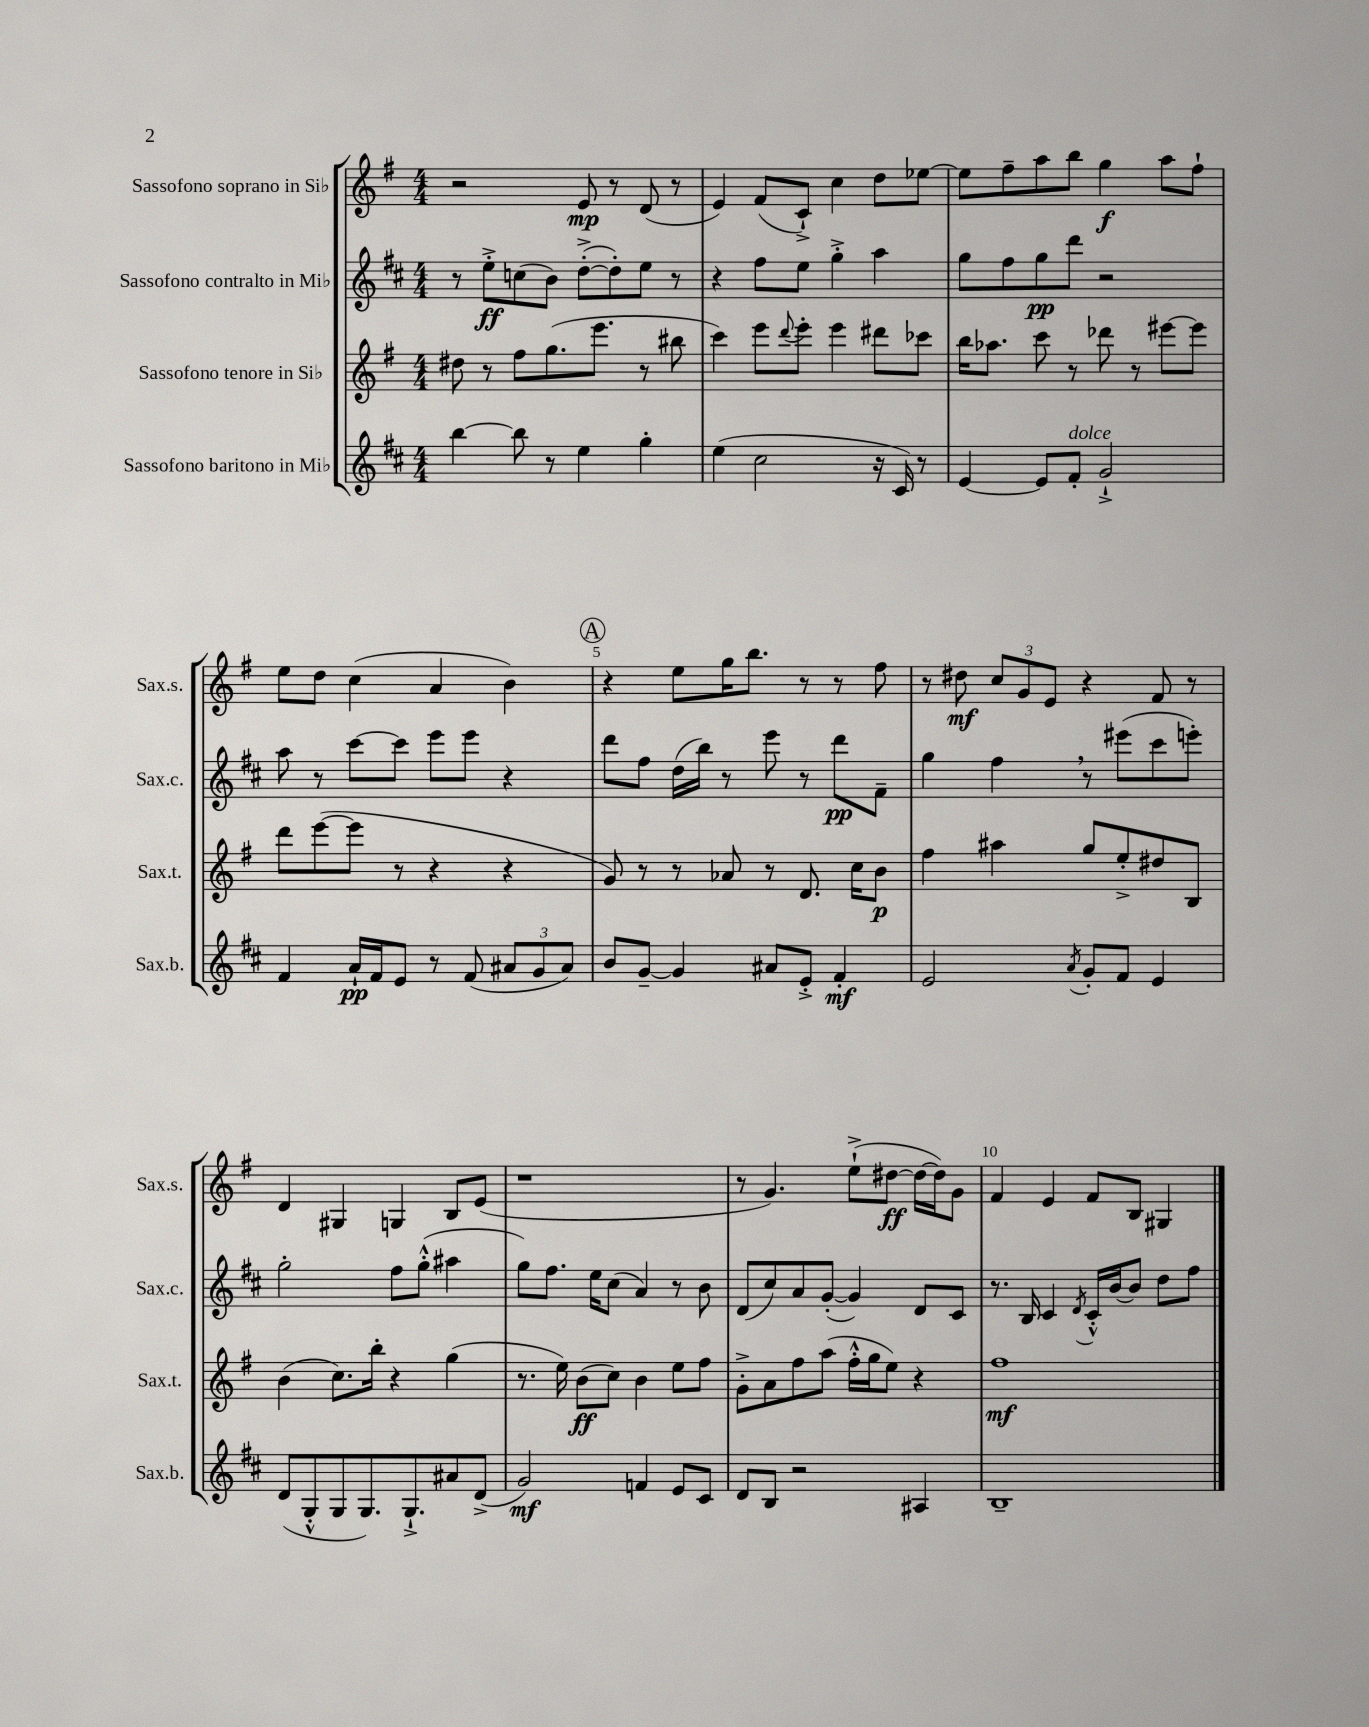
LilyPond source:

<<
\new StaffGroup <<
\new Staff = "s0" \with { instrumentName = "Sassofono soprano in Sib" shortInstrumentName = "Sax.s." } {
    \clef treble \key g \major \numericTimeSignature \time 4/4
    r2 e'8\mp r8 d'8( r8 |
    e'4) fis'8( c'8-!->) c''4 d''8 ees''8~ |
    ees''8 fis''8-- a''8 b''8 g''4\f a''8 fis''8-! |
    e''8 d''8 c''4( a'4 b'4) |
    \mark \markup { \circle "A" } r4 e''8 g''16 b''8. r8 r8 fis''8 |
    r8 dis''8\mf \tuplet 3/2 { c''8 g'8 e'8 } r4 fis'8 r8 |
    d'4 gis4 g4 b8 e'8( |
    r1 |
    r8 g'4.) e''8-!->( dis''8~\ff dis''16~ dis''16) g'8 |
    fis'4 e'4 fis'8 b8 gis4 \bar "|." |
}
\new Staff = "s1" \with { instrumentName = "Sassofono contralto in Mib" shortInstrumentName = "Sax.c." } {
    \clef treble \key d \major \numericTimeSignature \time 4/4
    r8 e''8-.->\ff c''8( b'8) d''8~-.->( d''8-.) e''8 r8 |
    r4 fis''8 e''8 g''4-.-> a''4 |
    g''8 fis''8 g''8\pp d'''8 r2 |
    a''8 r8 cis'''8~ cis'''8 e'''8 e'''8 r4 |
    \mark \markup { \circle "A" } d'''8 fis''8 d''16( b''16) r8 e'''8 r8 d'''8\pp fis'8-- |
    g''4 fis''4 \breathe r8 eis'''8( cis'''8 e'''8-.) |
    g''2-. fis''8 g''8-.-^( ais''4 |
    g''8) fis''8. e''16 cis''8( a'4) r8 b'8 |
    d'8( cis''8) a'8 g'8~-.( g'4) d'8 cis'8 |
    r8. b16 cis'4 \acciaccatura { d'8 } cis'16-.-^ b'16~ b'8 d''8 fis''8 \bar "|." |
}
\new Staff = "s2" \with { instrumentName = "Sassofono tenore in Sib" shortInstrumentName = "Sax.t." } {
    \clef treble \key g \major \numericTimeSignature \time 4/4
    dis''8 r8 fis''8 g''8.( e'''8. r8 bis''8 |
    c'''4) e'''8 \appoggiatura { d'''8 } e'''8-. e'''4 dis'''8 ces'''8 |
    b''16 aes''8. c'''8 r8 des'''8 r8 eis'''8~ eis'''8 |
    d'''8 e'''8~( e'''8 r8 r4 r4 |
    \mark \markup { \circle "A" } g'8) r8 r8 aes'8 r8 d'8. c''16 b'8\p |
    fis''4 ais''4 g''8 e''8-.-> dis''8 b8 |
    b'4( c''8.) b''16-. r4 g''4( |
    r8. e''16) b'8\ff( c''8) b'4 e''8 fis''8 |
    g'8-.-> a'8 fis''8 a''8( fis''16-.-^ g''16 e''8) r4 |
    fis''1\mf \bar "|." |
}
\new Staff = "s3" \with { instrumentName = "Sassofono baritono in Mib" shortInstrumentName = "Sax.b." } {
    \clef treble \key d \major \numericTimeSignature \time 4/4
    b''4~ b''8 r8 e''4 g''4-. |
    e''4( cis''2 r16 cis'16) r8 |
    e'4~ e'8 fis'8-.^\markup { \italic "dolce" } g'2-!-> |
    fis'4 a'16-!\pp fis'16 e'8 r8 fis'8( \tuplet 3/2 { ais'8 g'8 ais'8) } |
    \mark \markup { \circle "A" } b'8 g'8~-- g'4 ais'8 e'8-.-> fis'4-.\mf |
    e'2 \acciaccatura { a'8 } g'8-. fis'8 e'4 |
    d'8( g8-.-^ g8 g8.) g8.-!-> ais'8 d'8->( |
    g'2\mf) f'4 e'8 cis'8 |
    d'8 b8 r2 ais4 |
    b1-- \bar "|." |
}
>>
>>
\layout { \context { \Score \override BarNumber.break-visibility = ##(#f #t #t) barNumberVisibility = #(every-nth-bar-number-visible 5) } }
